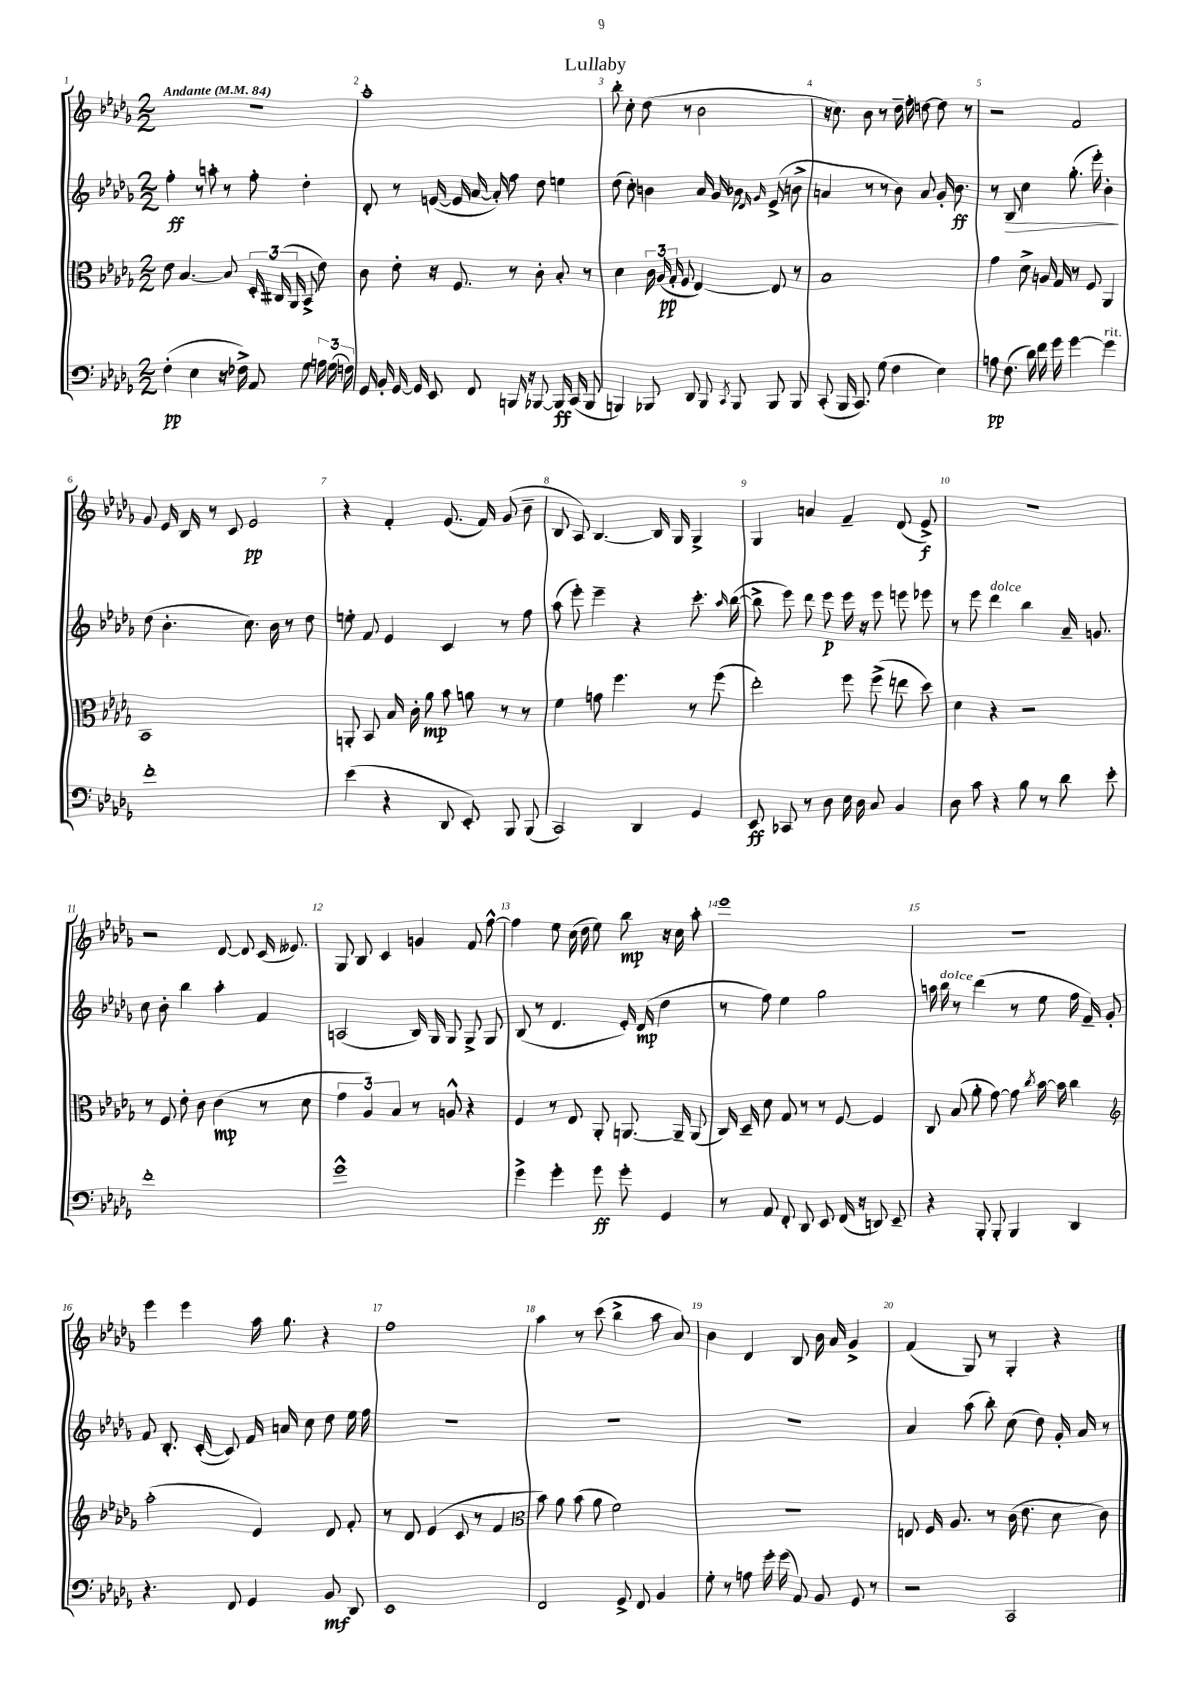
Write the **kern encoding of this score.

**kern	**dynam	**kern	**dynam	**kern	**dynam	**kern	**dynam
*part4	*part4	*part3	*part3	*part2	*part2	*part1	*part1
*staff4	*staff4	*staff3	*staff3	*staff2	*staff2	*staff1	*staff1
*clefF4	*	*clefC3	*	*clefG2	*	*clefG2	*
*k[b-e-a-d-g-]	*	*k[b-e-a-d-g-]	*	*k[b-e-a-d-g-]	*	*k[b-e-a-d-g-]	*
*M2/2	*	*M2/2	*	*M2/2	*	*M2/2	*
*MM84	*	*MM84	*	*MM84	*	*MM84	*
=1	=1	=1	=1	=1	=1	=1	=1
!	!	!	!	!	!	!LO:TX:a:B:t=Andante	!
(4F'\	pp	8e-\	.	4ff'\	ff	1r	.
.	.	[4.B-/	.	.	.	.	.
4E-\	.	.	.	8r	.	.	.
.	.	.	.	8aan'\	.	.	.
16r	.	8B-/]	.	8r	.	.	.
16F-X^\)	.	.	.	.	.	.	.
8AA-/	.	24D-'/	.	8ff'\	.	.	.
.	.	(24C#X/	.	.	.	.	.
.	.	24AA-/	.	.	.	.	.
8G-\	.	8BB-^/	.	4dd-'\	.	.	.
24An\	.	8e-\)	.	.	.	.	.
(24G-\	.	.	.	.	.	.	.
24Fn\)	.	.	.	.	.	.	.
=2	=2	=2	=2	=2	=2	=2	=2
16GG-/	.	8c\	.	8d-'/	.	1aa-'	.
16BB-'/	.	.	.	.	.	.	.
[16GG-/	.	8e-'\	.	8r	.	.	.
16GG-/]	.	.	.	.	.	.	.
8EE-/	.	16r	.	([16en/	.	.	.
.	.	8.F/	.	16e/]	.	.	.
8FF/	.	.	.	[16a-/	.	.	.
.	.	.	.	16a-'/])	.	.	.
16BBBn/	.	8r	.	8ff\	.	.	.
16r	.	.	.	.	.	.	.
[8BBB-X/	.	8c'\	.	8dd-\	.	.	.
16BBB-/]	ff	8B-'/	.	4een\	.	.	.
(16CC/	.	.	.	.	.	.	.
8BBB-/	.	8r	.	.	.	.	.
=3	=3	=3	=3	=3	=3	=3	=3
4BBBn/)	.	4d-\	.	(8dd-\	.	8bb-'\	.
.	.	.	.	8cc'\)	.	8cc'\	.
8BBB-X/	.	24c\	.	4bn\	.	(8dd-\	.
.	.	(24A-/	.	.	.	.	.
.	.	24G-'/	pp	.	.	.	.
8DD-/	.	8F/	.	.	.	8r	.
8BBB-/	.	[4E-/)	.	16a-/	.	2b-\	.
.	.	.	.	16g-/	.	.	.
8qCC/	.	.	.	.	.	.	.
8BBB-/	.	.	.	8b-X\	.	.	.
.	.	.	.	16qqd-/	.	.	.
.	.	.	.	16qqg-/	.	.	.
8BBB-/	.	8E-/]	.	(8e-^/	.	.	.
8BBB-/	.	8r	.	8bn^\	.	.	.
=4	=4	=4	=4	=4	=4	=4	=4
(8CC'/	.	1B-	.	4an/	.	16r	.
.	.	.	.	.	.	8.cc\)	.
16BBB-/	.	.	.	.	.	.	.
8.CC/)	.	.	.	.	.	.	.
.	.	.	.	8r	.	8b-\	.
(8G-\	.	.	.	8r	.	8r	.
4F\	.	.	.	8b-\)	.	16dd-~\	.
.	.	.	.	.	.	16ff'\	.
.	.	.	.	8a/	.	[8ddn\	.
4E-\)	.	.	.	16g-'/	.	8dd\]	.
.	.	.	.	8.b-\	ff	.	.
.	.	.	.	.	.	8r	.
=5	=5	=5	=5	=5	=5	=5	=5
8An\	pp	4g-\	.	8r	.	2r	.
!	!	!	!	!	!LO:HP:b	!	!
(8.F\	.	.	.	8B-/	>	.	.
.	.	8d-^\	.	4cc\	.	.	.
16d-\)	.	.	.	.	.	.	.
16f\	.	16An/	.	.	.	.	.
16g-\	.	16G-/	.	.	.	.	.
[4g-\	.	8r	.	(8.gg-'\	.	2f/	.
.	.	8F/	.	.	.	.	.
.	.	.	.	16eee-'\)	.	.	.
!LO:TX:a:i:t=rit.	!	!	!	!	!	!	!
4g-\]	.	4AA-/	.	4b-'\	.	.	.
.	.	.	.	.	]	.	.
!!LO:LB:g=z
=6	=6	=6	=6	=6	=6	=6	=6
1f'	.	1BB-	.	(8dd-\	.	8g-/	.
.	.	.	.	4.b-'\	.	16e-/	.
.	.	.	.	.	.	16B-/	.
.	.	.	.	.	.	8r	.
.	.	.	.	.	.	8c/	.
.	.	.	.	8.cc\)	.	2e-/	pp
.	.	.	.	16b-\	.	.	.
.	.	.	.	8r	.	.	.
.	.	.	.	8dd-\	.	.	.
=7	=7	=7	=7	=7	=7	=7	=7
(4e-\	.	8AAn'/	.	8een'\	.	4r	.
.	.	8BB-/	.	8f/	.	.	.
4r	.	16B-/	.	4e-/	.	4f'/	.
.	.	16c'\	.	.	.	.	.
.	.	8a-\	mp	.	.	.	.
8DD-/	.	8b-\	.	4c/	.	(8.e-/	.
8EE-'/)	.	8an\	.	.	.	.	.
.	.	.	.	.	.	16f/)	.
8BBB-/	.	8r	.	8r	.	(8g-/	.
(8BBB-/	.	8r	.	8ff\	.	8b-~\	.
=8	=8	=8	=8	=8	=8	=8	=8
2CC/)	.	4f\	.	(8aa-\	.	8B-/	.
.	.	.	.	8eee-'\)	.	8A-/)	.
.	.	8gn\	.	4eee-~\	.	[4.B-/	.
.	.	4.ff\	.	.	.	.	.
4DD-/	.	.	.	4r	.	.	.
.	.	.	.	.	.	16B-/]	.
.	.	.	.	.	.	16G-/	.
4GG-/	.	8r	.	8.ccc'\	.	4G-^/	.
.	.	(8ff\	.	.	.	.	.
.	.	.	.	16qqaa-/	.	.	.
.	.	.	.	([16bb-\	.	.	.
=9	=9	=9	=9	=9	=9	=9	=9
8EE-/	ff	2ee-'\)	.	8bb-^\]	.	4G-/	.
8CC-X/	.	.	.	8eee-\)	.	.	.
8r	.	.	.	8ddd-\	.	4an/	.
8D-\	.	.	.	8eee-\	p	.	.
16E-\	.	8ff\	.	16eee-\	.	4f~/	.
16D-\	.	.	.	16r	.	.	.
8C/	.	(8ff^\	.	8eee-\	.	.	.
4BB-/	.	8een\	.	8eeen\	.	(8d-/	.
.	.	8dd-\)	.	8eee-X\	.	8e-^/)	f
=10	=10	=10	=10	=10	=10	=10	=10
8D-\	.	4d-\	.	8r	.	1r	.
8c\	.	.	.	8eee-\	.	.	.
!	!	!	!	!LO:TX:a:i:t=dolce	!	!	!
4r	.	4r	.	4ddd-\	.	.	.
8B-\	.	2r	.	4bb-\	.	.	.
8r	.	.	.	.	.	.	.
8d-\	.	.	.	16a-~/	.	.	.
.	.	.	.	8.gn/	.	.	.
8e-'\	.	.	.	.	.	.	.
!!LO:LB:g=z
=11	=11	=11	=11	=11	=11	=11	=11
1f'	.	8r	.	8cc\	.	2r	.
.	.	8F/	.	8b-'\	.	.	.
.	.	8e-'\	.	4bb-\	.	.	.
.	.	8c\	.	.	.	.	.
.	.	(4c\	mp	4aa-'\	.	[8d-/	.
.	.	.	.	.	.	8d-/]	.
.	.	8r	.	4f/	.	(16c/	.
.	.	.	.	.	.	8.e--X/)	.
.	.	8d-\	.	.	.	.	.
=12	=12	=12	=12	=12	=12	=12	=12
1g-^^	.	6g-\	.	(2An/	.	8G-/	.
.	.	.	.	.	.	8B-/	.
.	.	6A-/)	.	.	.	.	.
.	.	.	.	.	.	4c/	.
.	.	6B-/	.	.	.	.	.
.	.	8r	.	16B-/)	.	4gn/	.
.	.	.	.	16G-/	.	.	.
.	.	8An^^/	.	8G-/	.	.	.
.	.	4r	.	8G-^/	.	8f/	.
.	.	.	.	8G-/	.	[8ff^^\	.
=13	=13	=13	=13	=13	=13	=13	=13
4g-^\	.	4F/	.	(8B-/	.	4ff\]	.
.	.	.	.	8r	.	.	.
4g-'\	.	8r	.	4.d-/	.	8ee-\	.
.	.	8E-/	.	.	.	(16cc\	.
.	.	.	.	.	.	16dd-\	.
8g-\	ff	8AA-'/	.	.	.	8ee-\)	.
8g-'\	.	[8.AAn/	.	16e-'/)	.	8bb-\	mp
.	.	.	.	(16d-/	mp	.	.
4GG-/	.	.	.	4dd-\	.	16r	.
.	.	16AA~/]	.	.	.	16cc\	.
.	.	(8AA/	.	.	.	8aa-'\	.
=14	=14	=14	=14	=14	=14	=14	=14
8r	.	16C/)	.	8r	.	1eee-	.
.	.	16D-~/	.	.	.	.	.
8AA-/	.	8d-\	.	8ff\)	.	.	.
8FF'/	.	8G-/	.	4ee-\	.	.	.
8DD-/	.	8r	.	.	.	.	.
8EE-/	.	8r	.	2gg-\	.	.	.
(16FF/	.	[8F/	.	.	.	.	.
16r	.	.	.	.	.	.	.
8DDn/)	.	4F/]	.	.	.	.	.
8EE-~/	.	.	.	.	.	.	.
=15	=15	=15	=15	=15	=15	=15	=15
4r	.	8C/	.	16aan\	.	1r	.
!	!	!	!	!LO:TX:a:i:t=dolce	!	!	!
.	.	.	.	16bb-\	.	.	.
.	.	(8B-/	.	8r	.	.	.
8BBB-'/	.	8a-'\	.	(4ddd-\	.	.	.
8BBB-'/	.	[8g-\)	.	.	.	.	.
4BBB-/	.	8g-\]	.	8r	.	.	.
.	.	8qcc/	.	.	.	.	.
.	.	[16b-\	.	8ee-\	.	.	.
.	.	16b-\]	.	.	.	.	.
4DD-/	.	4cc\	.	16ff\	.	.	.
.	.	.	.	16f~/)	.	.	.
.	.	.	.	8g-'/	.	.	.
!!LO:LB:g=z
=16	=16	=16	=16	=16	=16	=16	=16
*	*	*clefG2	*	*	*	*	*
4.r	.	(2aa-'\	.	8f/	.	4eee-\	.
.	.	.	.	8.B-'/	.	.	.
.	.	.	.	.	.	4eee-\	.
.	.	.	.	([16c'/	.	.	.
8FF/	.	.	.	8c/])	.	.	.
4GG-/	.	4e-/)	.	16f/	.	16aa-\	.
.	.	.	.	16an/	.	8.gg-\	.
.	.	.	.	8cc\	.	.	.
8BB-/	mf	8d-/	.	8dd-\	.	4r	.
8DD-/	.	8f'/	.	16ee-\	.	.	.
.	.	.	.	16ff\	.	.	.
=17	=17	=17	=17	=17	=17	=17	=17
1EE-	.	8r	.	1r	.	1ff	.
.	.	8d-/	.	.	.	.	.
.	.	(4e-/	.	.	.	.	.
.	.	8c/	.	.	.	.	.
.	.	8r	.	.	.	.	.
.	.	4f/	.	.	.	.	.
=18	=18	=18	=18	=18	=18	=18	=18
*	*	*clefC3	*	*	*	*	*
2FF/	.	8b-\)	.	1r	.	4aa-\	.
.	.	8a-\	.	.	.	.	.
.	.	(8b-\	.	.	.	8r	.
.	.	8a-\	.	.	.	(8ccc\	.
8GG-^/	.	2f\)	.	.	.	4bb-^\	.
8FF/	.	.	.	.	.	.	.
4BB-/	.	.	.	.	.	8aa-\	.
.	.	.	.	.	.	8a-/)	.
=19	=19	=19	=19	=19	=19	=19	=19
8G-'\	.	1r	.	1r	.	4b-\	.
8r	.	.	.	.	.	.	.
8An\	.	.	.	.	.	4d-/	.
16g-'\	.	.	.	.	.	.	.
(16g-\	.	.	.	.	.	.	.
8AA-/)	.	.	.	.	.	8B-/	.
8BB-/	.	.	.	.	.	16b-\	.
.	.	.	.	.	.	16a-/	.
8GG-/	.	.	.	.	.	4g-^/	.
8r	.	.	.	.	.	.	.
=20	=20	=20	=20	=20	=20	=20	=20
2r	.	8En/	.	4a-/	.	(4f/	.
.	.	16F/	.	.	.	.	.
.	.	8.A-/	.	.	.	.	.
.	.	.	.	(8aa-\	.	8G-/)	.
.	.	8r	.	8bb-'\)	.	8r	.
2CC/	.	(16c\	.	(8cc\	.	4G-'/	.
.	.	8.e-\	.	.	.	.	.
.	.	.	.	8dd-\)	.	.	.
.	.	8d-\	.	16g-'/	.	4r	.
.	.	.	.	16a-/	.	.	.
.	.	8c\)	.	8r	.	.	.
==	==	==	==	==	==	==	==
*-	*-	*-	*-	*-	*-	*-	*-
